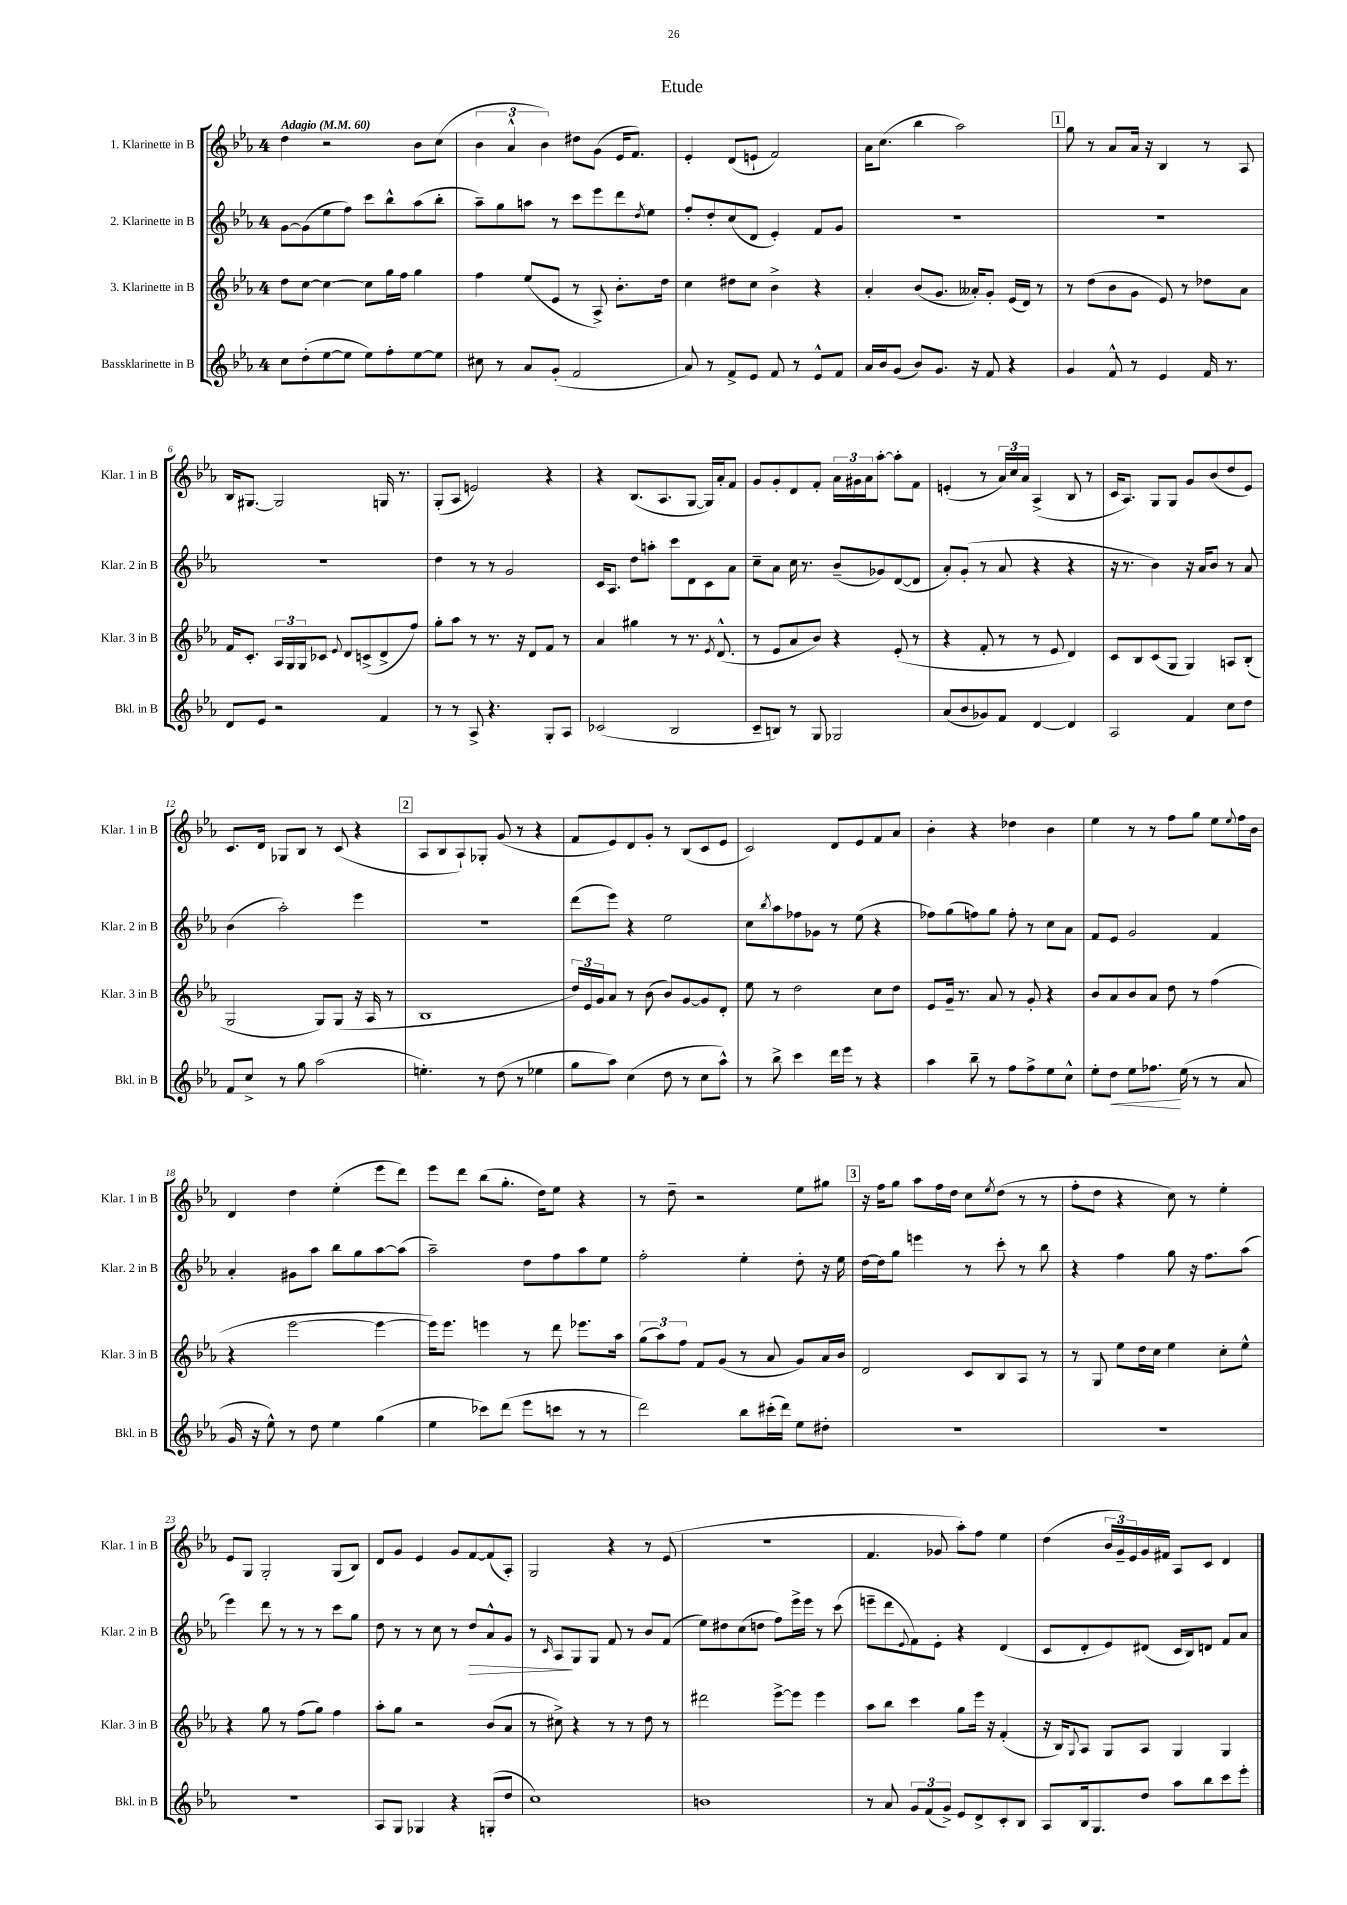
\header { title = "Etude" }
<<
\new StaffGroup <<
\new Staff = "s0" \with { instrumentName = "1. Klarinette in B" shortInstrumentName = "Klar. 1 in B" } {
    \clef treble \key ees \major \once \override Staff.TimeSignature.style = #'single-digit \time 4/4 \tempo "Adagio" 4 = 60
    d''4 r2 bes'8 c''8( |
    \tuplet 3/2 { bes'4 aes'4-^ bes'4) } dis''8 g'8( ees'16 f'8.) |
    ees'4-. d'8( e'8-! f'2) |
    aes'16 c''8.( bes''4 aes''2) |
    \mark \markup { \box "1" } g''8 r8 aes'8 aes'16 r16 bes4 r8 aes8 |
    bes16 gis8.~ gis2 g16 r8. |
    g8-.( aes8 e'2) r4 |
    r4 bes8.( aes8. g8~ g16) aes'16-. f'8 |
    g'8 g'8-. d'8 f'8-. \tuplet 3/2 { aes'16 gis'16 aes'16 } aes''8~-. aes''8-. f'8 |
    e'4-.( r8 \tuplet 3/2 { aes'16) c''16 aes'16 } aes4->( bes8 r8 |
    c'16 aes8.) g8 g8 g'8 bes'8( d''8 ees'8) |
    c'8. d'16 ges8 bes8 r8 c'8( r4 |
    \mark \markup { \box "2" } aes8 bes8 aes8-!) ges8-. g'8( r8 r4 |
    f'8 ees'8) d'8 g'8-. r8 bes8( c'8 ees'8 |
    c'2) d'8 ees'8 f'8 aes'8 |
    bes'4-. r4 des''4 bes'4 |
    ees''4 r8 r8 f''8 g''8 ees''8 \appoggiatura { ees''8 } f''16 bes'16 |
    d'4 d''4 ees''4-.( ees'''8 d'''8) |
    ees'''8 d'''8 bes''8( g''8.-. d''16) ees''8 r4 |
    r8 d''8-- r2 ees''8 gis''8 |
    \mark \markup { \box "3" } r16 f''16 g''8 aes''8 f''16 d''16 c''8 \acciaccatura { ees''8 } d''8( r8 r8 |
    f''8-. d''8 r4 c''8) r8 ees''4-. |
    ees'8 g8 g2-. g8( bes8) |
    d'8 g'8 ees'4 g'8 f'8~ f'8( aes8-.) |
    g2 r4 r8 ees'8( |
    R1 |
    f'4. ges'8 aes''8-.) f''8 ees''4 |
    d''4( \tuplet 3/2 { bes'16 g'16--) ees'16 } g'16 fis'16 aes8 c'8 d'4 \bar "|." |
}
\new Staff = "s1" \with { instrumentName = "2. Klarinette in B" shortInstrumentName = "Klar. 2 in B" } {
    \clef treble \key ees \major \once \override Staff.TimeSignature.style = #'single-digit \time 4/4
    g'8~ g'8( ees''8 f''8) c'''8 bes''8-^ aes''8( bes''8-. |
    aes''8--) g''8 a''8 r8 c'''8 ees'''8 d'''8 \acciaccatura { d''8 } ees''8 |
    f''8-. d''8-. c''8( d'8 ees'4-.) f'8 g'8 |
    R1 |
    \mark \markup { \box "1" } R1 |
    R1 |
    d''4 r8 r8 g'2 |
    c'16 aes8. d''8 a''8-. c'''8 d'8 c'8 aes'8 |
    c''8-- aes'8 c''16 r8. bes'8--( ges'8) d'8~( d'8 |
    aes'8-.) g'8-.( r8 aes'8 r4 r4 |
    r16 r8. bes'4) r16 aes'16 bes'8 r8 aes'8 |
    bes'4( aes''2-.) ees'''4 |
    \mark \markup { \box "2" } R1 |
    d'''8( ees'''8) r4 ees''2 |
    c''8 \acciaccatura { bes''8 } aes''8 fes''8 ges'8 r8 ees''8( r4 |
    fes''8) g''8( f''8) g''8 f''8-. r8 c''8 aes'8 |
    f'8 ees'8 g'2 f'4 |
    aes'4-. gis'8 aes''8 bes''8 g''8 aes''8~ aes''8( |
    aes''2--) d''8 f''8 aes''8 ees''8 |
    f''2-. ees''4-. d''8-. r16 ees''16 |
    \mark \markup { \box "3" } d''16~ d''16 g''8 e'''4 r8 c'''8-. r8 bes''8 |
    r4 f''4 g''8 r16 f''8. aes''8( |
    ees'''4) d'''8 r8 r8 r8 c'''8 g''8 |
    d''8 r8 r8 c''8 r8 d''8\> aes'8-^ g'8 |
    r8 \grace { c'16 } aes8\! g8 g8 f'8 r8 bes'8 f'8( |
    ees''8) dis''8 c''8( d''8 f''8) ees'''16-> ees'''16 r8 c'''8( |
    e'''8-- d'''8 \appoggiatura { ees'8 } f'8) ees'8-. r4 d'4( |
    c'8 d'8-. ees'8) dis'8( c'16 bes16) d'8 f'8 aes'8 \bar "|." |
}
\new Staff = "s2" \with { instrumentName = "3. Klarinette in B" shortInstrumentName = "Klar. 3 in B" } {
    \clef treble \key ees \major \once \override Staff.TimeSignature.style = #'single-digit \time 4/4
    d''8 c''8~ c''4~ c''8 g''16 f''16 g''4 |
    f''4 ees''8( ees'8 r8 aes8->) bes'8.-. d''16 |
    c''4 dis''8 c''8 bes'4-> r4 |
    aes'4-. bes'8( g'8. aeses'16-.) g'8-. ees'16( d'16) r8 |
    \mark \markup { \box "1" } r8 d''8( bes'8 g'8 ees'8) r8 des''8 aes'8 |
    f'16 c'8.-. \tuplet 3/2 { aes16 g16 g16 } ces'8 \appoggiatura { ees'8 } d'8 c'8->( d'8-> f''8) |
    g''8-. aes''8 r8 r8. r16 d'8 f'8 r8 |
    aes'4 gis''4 r8 r8. \acciaccatura { ees'8 } d'8.-^( |
    r8 ees'8 aes'8 bes'8) r4 ees'8-.( r8 |
    r4 f'8-. r8 r8 ees'8 d'4) |
    c'8 bes8 c'8( g8 g4) a8 bes8-.( |
    g2 g8) g8( r16 aes16 r8 |
    \mark \markup { \box "2" } bes1 |
    \tuplet 3/2 { d''16) ees'16 g'16 } aes'8 r8 bes'8( bes'8) g'8~ g'8 d'8-. |
    ees''8 r8 d''2 c''8 d''8 |
    ees'8 g'16-- r8. aes'8 r8 g'8-. r4 |
    bes'8 aes'8 bes'8 aes'8 d''8 r8 f''4( |
    r4 ees'''2~ ees'''4~ |
    ees'''16) ees'''8. e'''4 r8 d'''8 ees'''8. aes''16 |
    \tuplet 3/2 { g''8( aes''8) f''8 } f'8 g'8( r8 aes'8 g'8) aes'16 bes'16 |
    \mark \markup { \box "3" } d'2 c'8 bes8 aes8 r8 |
    r8 g8 ees''8 d''16 c''16 ees''4 c''8-. ees''8-^ |
    r4 g''8 r8 f''8( g''8) f''4 |
    aes''8-. g''8 r2 bes'8( aes'8 |
    r8 cis''8->) r4 r8 r8 d''8 r8 |
    dis'''2 ees'''8~-> ees'''8 ees'''4 |
    aes''8 bes''8 c'''4 g''8 ees'''16 r16 f'4-.( |
    r16 bes16) \appoggiatura { g8 } aes8 g8 aes8 g4 g4 \bar "|." |
}
\new Staff = "s3" \with { instrumentName = "Bassklarinette in B" shortInstrumentName = "Bkl. in B" } {
    \clef treble \key ees \major \once \override Staff.TimeSignature.style = #'single-digit \time 4/4
    c''8 d''8-.( ees''8~ ees''8 ees''8) f''8-. ees''8~ ees''8 |
    cis''8 r8 aes'8 g'8-.( f'2 |
    aes'8) r8 f'8-> ees'8 f'8 r8 ees'8-^ f'8 |
    aes'16 bes'16 g'8( bes'8) g'8. r16 f'8 r4 |
    \mark \markup { \box "1" } g'4 f'8-^ r8 ees'4 f'16 r8. |
    d'8 ees'8 r2 f'4 |
    r8 r8 aes8-> r4. g8-. aes8 |
    ces'2( bes2 |
    c'8-- b8) r8 g8 ges2 |
    aes'8( bes'8 ges'8) f'8 d'4~ d'4 |
    aes2 f'4 c''8 d''8 |
    f'8 c''8-> r8 g''8 aes''2( |
    \mark \markup { \box "2" } e''4.-.) r8 d''8( r8 ees''4 |
    g''8 aes''8) c''4( d''8 r8 c''8 aes''8-^) |
    r8 bes''8-> c'''4 d'''16 ees'''16 r8 r4 |
    aes''4 bes''8-- r8 f''8 f''8-> ees''8 c''8-^ |
    ees''8-. d''8\< ees''8 fes''8.\! ees''16( r8 r8 aes'8 |
    g'16 r16 ees''8-^) r8 d''8 ees''4 g''4( |
    ees''4 ces'''8) d'''8( ees'''8 c'''8 r8 r8 |
    d'''2) bes''8 cis'''16-.( d'''16) ees''8 dis''8-. |
    \mark \markup { \box "3" } R1 |
    R1 |
    R1 |
    aes8 g8 ges4 r4 g8-.( d''8 |
    c''1) |
    b'1 |
    r8 aes'8 \tuplet 3/2 { g'8 f'8( g'8->) } ees'8 d'8-> c'8-. bes8 |
    aes8 bes16 g8. d''8 aes''8 bes''8 c'''8 ees'''8-. \bar "|." |
}
>>
>>
